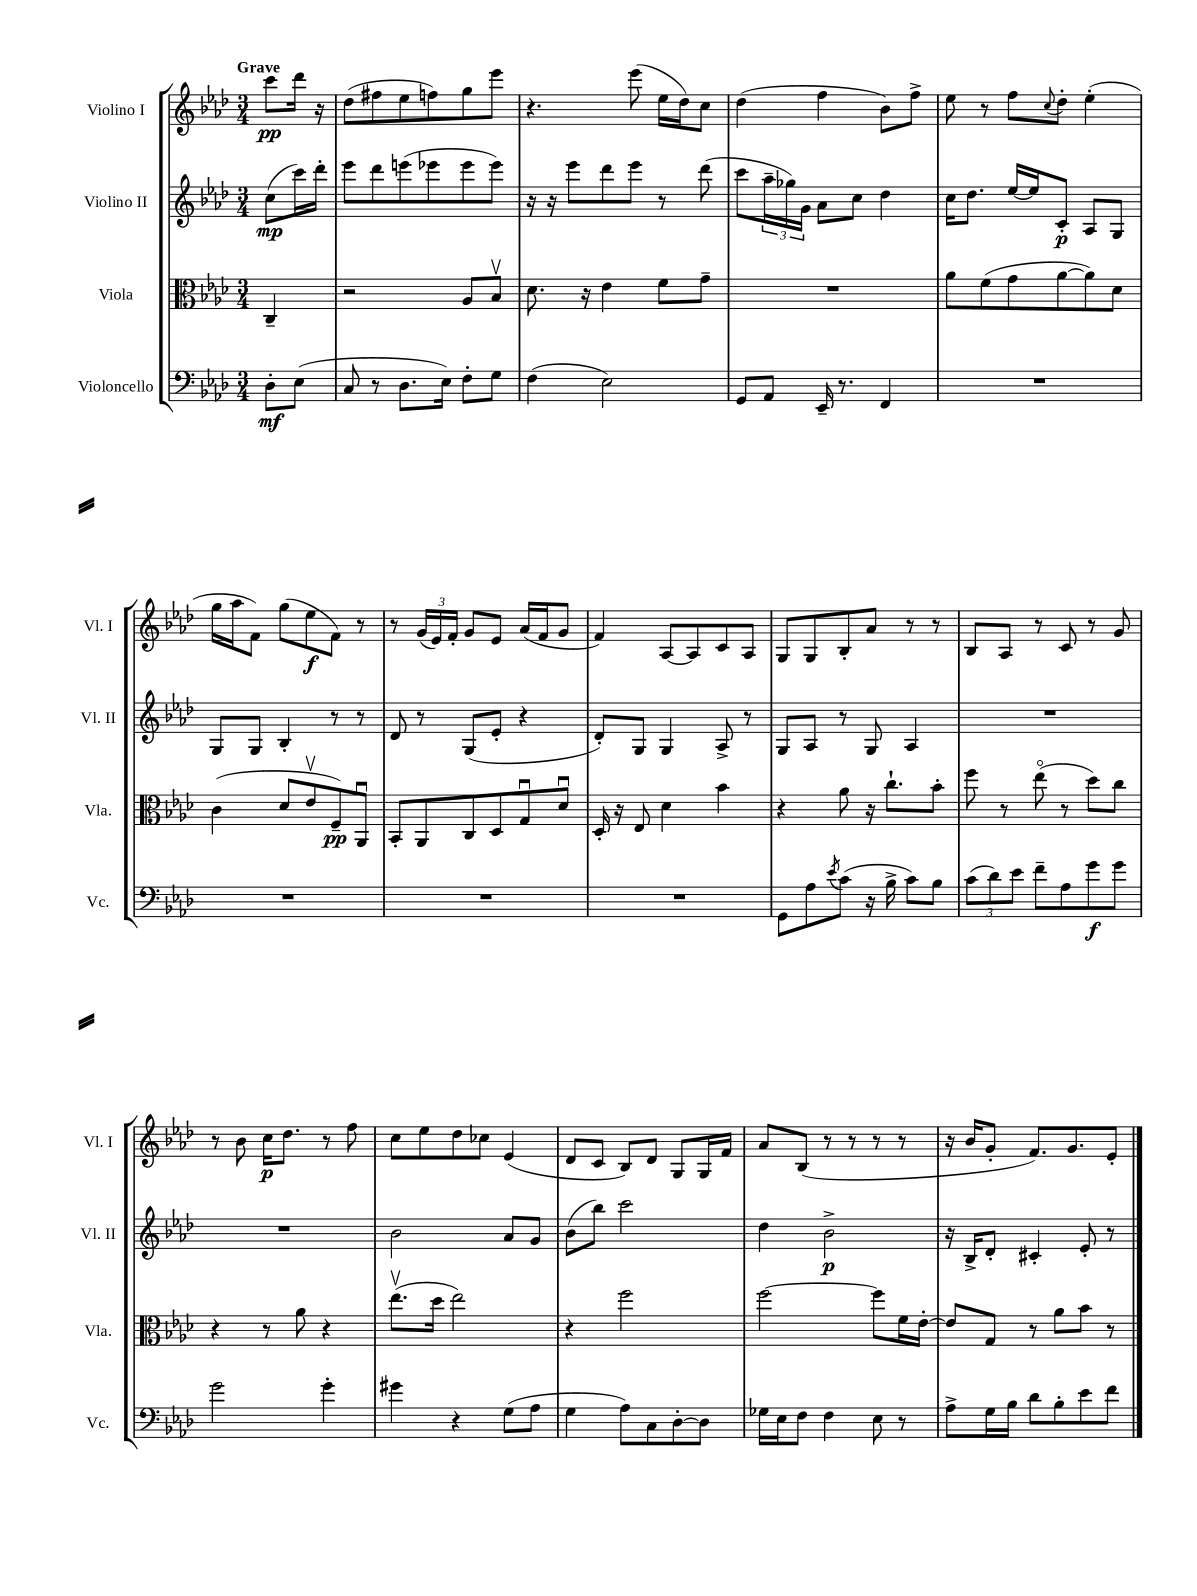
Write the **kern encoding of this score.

**kern	**kern	**kern	**kern
*staff4	*staff3	*staff2	*staff1
*clefF4	*clefC3	*clefG2	*clefG2
*k[b-e-a-d-]	*k[b-e-a-d-]	*k[b-e-a-d-]	*k[b-e-a-d-]
*M3/4	*M3/4	*M3/4	*M3/4
8D-'	4C~	(8cc	8ccc
(8E-	.	16ccc)	16ddd-
.	.	16ddd-'	16r
=	=	=	=
8C	2r	8eee-	(8dd-
8r	.	8ddd-	8ff#
8.D-	.	(8eee	8ee-
.	.	8eee-	8ff)
16E-)	.	.	.
8F'	8A-	8eee-	8gg
8G	8B-v	8eee-)	8eee-
=	=	=	=
(4F	8.d-	16r	4.r
.	.	16r	.
.	.	8eee-	.
.	16r	.	.
2E-)	4e-	8ddd-	.
.	.	8eee-	(8eee-
.	8f	8r	16ee-
.	.	.	16dd-)
.	8g~	(8ddd-	8cc
=	=	=	=
8GG	2.r	8ccc	(4dd-
8AA-	.	24aa-~	.
.	.	24gg-)	.
.	.	24g	.
16EE-~	.	8a-	4ff
8.r	.	.	.
.	.	8cc	.
4FF	.	4dd-	8b-)
.	.	.	8ff^
=	=	=	=
2.r	8a-	16cc	8ee-
.	.	8.dd-	.
.	(8f	.	8r
.	8g	[16ee-	8ff
.	.	16ee-]	.
.	.	.	8qqcc
.	[8a-	8c'	8dd-'
.	8a-])	8A-	(4ee-'
.	8d-	8G	.
=	=	=	=
2.r	(4c	8G	16gg
.	.	.	16aa-
.	.	8G	8f)
.	8d-	4B-'	(8gg
.	8e-v	.	8ee-
.	8F~)	8r	8f)
.	8AA-u	8r	8r
=	=	=	=
2.r	8BB-'	8d-	8r
.	8AA-	8r	(24g
.	.	.	24e-)
.	.	.	24f'
.	8C	(8G	8g
.	8D-	8e-'	8e-
.	8Gu	4r	(16a-
.	.	.	16f
.	8d-u	.	8g
=	=	=	=
2.r	16D-'	8d-')	4f)
.	16r	.	.
.	8E-	8G	.
.	4d-	4G	[8A-
.	.	.	8A-]
.	4b-	8A-^	8c
.	.	8r	8A-
=	=	=	=
8GG	4r	8G	8G
8A-	.	8A-	8G
8qe-	.	.	.
(8c	8a-	8r	8B-'
16r	16r	8G	8a-
16B-^	8.cc`	.	.
8c)	.	4A-	8r
8B-	8b-'	.	8r
=	=	=	=
(12c	8ff	2.r	8B-
12d-)	.	.	.
.	8r	.	8A-
12e-	.	.	.
8f~	(8ee-o	.	8r
8A-	8r	.	8c
8g	8dd-)	.	8r
8g	8cc	.	8g
=	=	=	=
2g	4r	2.r	8r
.	.	.	8b-
.	8r	.	16cc
.	.	.	8.dd-
.	8a-	.	.
4g'	4r	.	8r
.	.	.	8ff
=	=	=	=
4g#	(8.ee-v	2b-	8cc
.	.	.	8ee-
.	16dd-	.	.
4r	2ee-)	.	8dd-
.	.	.	8cc-
(8G	.	8a-	(4e-
8A-	.	8g	.
=	=	=	=
4G	4r	(8b-	8d-
.	.	8bb-)	8c
8A-)	2ff	2ccc	8B-)
8C	.	.	8d-
[8D-'	.	.	8G
8D-]	.	.	16G
.	.	.	16f
=	=	=	=
16G-	[2ff	4dd-	8a-
16E-	.	.	.
8F	.	.	(8B-
4F	.	2b-^	8r
.	.	.	8r
8E-	8ff]	.	8r
8r	16f	.	8r
.	[16e-'	.	.
=	=	=	=
8A-^	8e-]	16r	16r
.	.	16B-^	16b-
16G	8G	8d-'	8g'
16B-	.	.	.
8d-	8r	4c#'	8.f)
8B-'	8a-	.	.
.	.	.	8.g
8e-	8b-	8e-'	.
8f	8r	8r	8e-'
==	==	==	==
*-	*-	*-	*-
